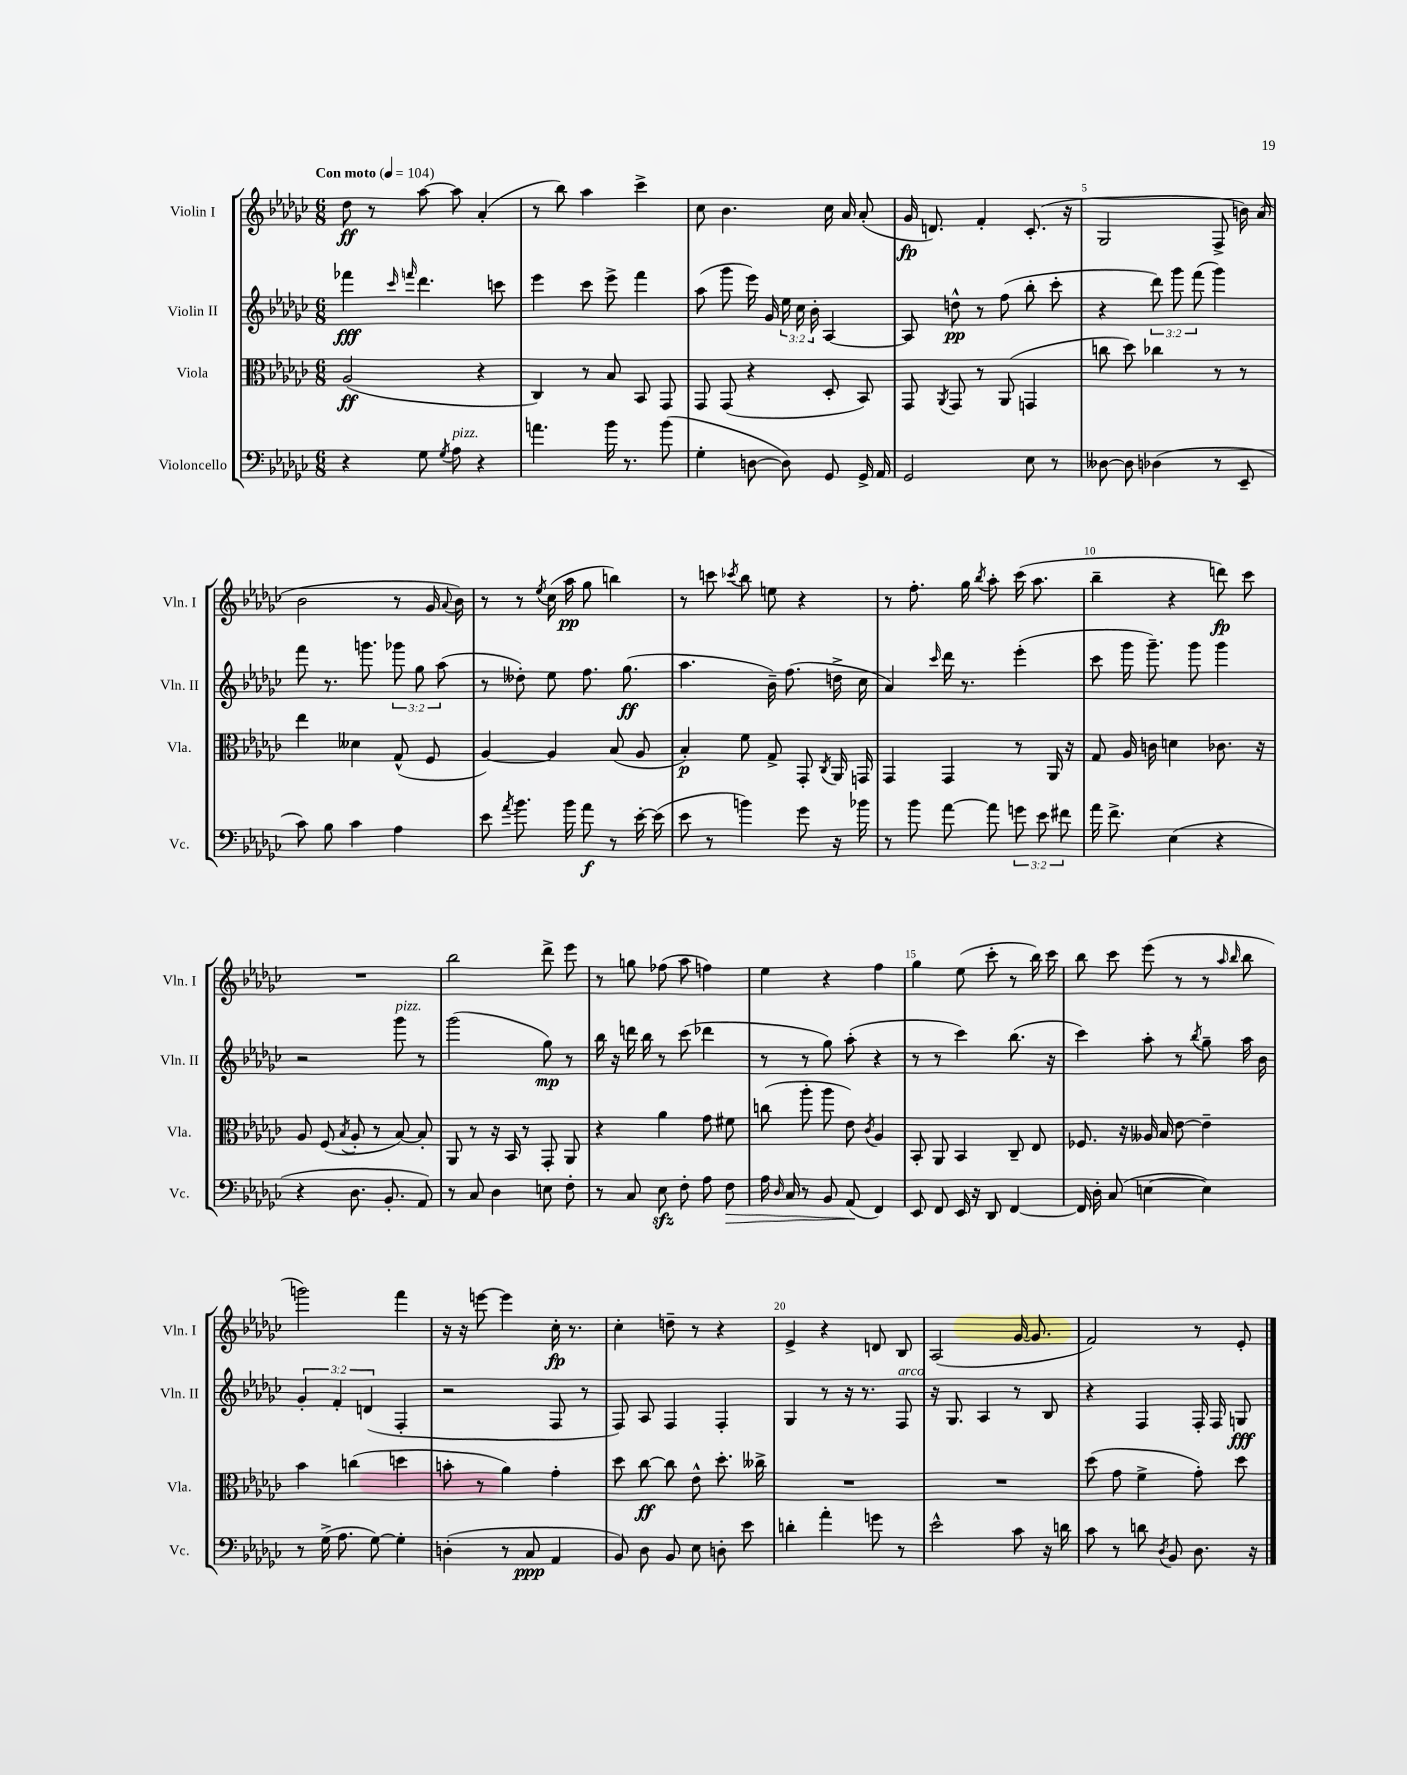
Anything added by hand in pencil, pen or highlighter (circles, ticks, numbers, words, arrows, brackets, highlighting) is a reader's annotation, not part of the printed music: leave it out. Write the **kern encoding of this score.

**kern	**kern	**kern	**kern
*staff4	*staff3	*staff2	*staff1
*clefF4	*clefC3	*clefG2	*clefG2
*k[b-e-a-d-g-c-]	*k[b-e-a-d-g-c-]	*k[b-e-a-d-g-c-]	*k[b-e-a-d-g-c-]
*M6/8	*M6/8	*M6/8	*M6/8
*MM104	*MM104	*MM104	*MM104
4r	(2A-/	4fff-\	8dd-\
.	.	.	8r
.	.	16qqccc-/	.
.	.	16qqfff/	.
8G-\	.	4.ddd-\	[8aa-\
8qG-/	.	.	.
8A-\	.	.	8aa-\]
4r	4r	.	(4a-'/
.	.	8ccc\	.
=	=	=	=
4.a\	4C-/)	4eee-\	8r
.	.	.	8bb-\)
.	8r	8ccc-\	4aa-\
16b-\	8B-/	8eee-^\	.
8.r	.	.	.
.	8BB-/	4fff\	4ccc-^\
(8b-\	8GG-/	.	.
=	=	=	=
4G-'\	8GG-/	(8aa-\	8cc-\
.	(8GG-/	8ggg-\	4.b-\
[8D\	4r	16eee-\)	.
.	.	16g-/	.
8D\])	.	24ee-\	.
.	.	24cc-\	.
.	.	24b-'\	.
8GG-/	8D-'/	[4A-/	16cc-\
.	.	.	16a-/
16GG-^/	8BB-/)	.	(8a-'/
16AA-/	.	.	.
=	=	=	=
2GG-/	8GG-/	8A-/]	16g-/
.	.	.	8.d/)
.	8qAA-/	.	.
.	8GG-/	8dd^^\	.
.	8r	8r	4f'/
.	(8AA-/	(8ff\	.
8E-\	4GG/	8bb-'\	(8.c-'/
8r	.	8ccc-'\	.
.	.	.	16r
=	=	=	=
[8D--\	8cc\	4r	2G-/
8D--\]	8dd-\)	.	.
(4D-\	4cc-\	12ddd-\)	.
.	.	12ggg-\	.
.	.	(12fff\	.
8r	8r	4ggg-\)	8F^/
8EE-~/	8r	.	16b\)
.	.	.	(16a-/
=	=	=	=
8c-\)	4ee-\	8fff\	2b-\
8B-\	.	8.r	.
4c-\	4d--\	.	.
.	.	8.ggg\	.
4A-\	(8G-^^/	12ggg-\	8r
.	.	12gg-\	.
.	8F/	.	16g-/
.	.	(12aa-\	.
.	.	.	8qqa-/
.	.	.	16b-\)
=	=	=	=
8e-\	[4A-/)	8r	8r
8qa-/	.	.	.
8.b-\	.	8dd--'\)	8r
.	.	.	8qee-/
.	4A-/]	8ee-\	(16cc-\
16b-\	.	.	16aa-\
8a-\	.	8.ff\	8gg-\
8r	(8B-/	.	4bb\)
.	.	(8.gg-\	.
[16e-'\	8A-/	.	.
(16e-\]	.	.	.
=	=	=	=
8e-\	4B-'/)	4.aa-\	8r
8r	.	.	8ccc\
.	.	.	8qccc-/
4b\)	8f\	.	8bb-\
.	8G-^/	16b-~\)	8ee\
.	.	(8.ff\	.
8g-\	8GG-'/	.	4r
.	8qC-/	.	.
16r	16AA-/	16dd^\	.
16b-\	16GG/	16cc-\	.
=	=	=	=
8r	4GG-/	4a-/)	8r
8b-\	.	.	8.ff'\
.	.	16qqccc-/	.
[8a-\	4GG-/	16ddd-\	.
.	.	8.r	16gg-\
.	.	.	8qbb-/
8a-\]	.	.	8aa-'\
12g\	8r	(4eee-'\	(16ccc-\
.	.	.	8.aa-\
12e-\	.	.	.
.	16AA-/	.	.
12f#\	.	.	.
.	16r	.	.
=	=	=	=
16a-\	8G-/	8ccc-\	4bb-~\
8.f^\	.	.	.
.	16A-/	16ggg-\	.
.	16c\	8.ggg-~\)	.
(4E-\	4d\	.	4r
.	.	8ggg-\	.
4r	8.c-\	4ggg-\	8ddd\)
.	.	.	8ccc-\
.	16r	.	.
=	=	=	=
4r	8A-/	2r	2.r
.	(8F/	.	.
.	8qB-/	.	.
8.D-\	8A-'/	.	.
.	8r	.	.
8.BB-'/	.	.	.
.	[8B-/)	8ggg-\	.
8AA-/)	8B-'/]	8r	.
=	=	=	=
8r	8AA-/	(2ggg-\	2bb-\
8C-/	8r	.	.
4D-\	16r	.	.
.	16BB-/	.	.
.	8r	.	.
8E\	8GG-'/	8gg-\)	8ddd-^\
8F'\	8AA-/	8r	8eee-\
=	=	=	=
8r	4r	16bb-\	8r
.	.	16r	.
8C-/	.	16ddd\	8gg\
.	.	16bb-\	.
8E-\	4a-\	8r	(8ff-\
8F'\	.	(8ccc-\	8aa-\
8A-\	8g-\	4ddd-\	4ff\)
8F\	8f#\	.	.
=	=	=	=
16A-\	(8cc\	8r	4ee-\
16qqD-/	.	.	.
16C-/	.	.	.
8r	8aa-'\	8r	.
8BB-/	8aa-\	8gg-\)	4r
(8AA-/	8e-\)	(8aa-'\	.
.	8qc-/	.	.
4FF/)	4A-/	4r	4ff\
=	=	=	=
8EE-/	8BB-'/	8r	4gg-\
8FF/	8AA-/	8r	.
16EE-/	4BB-/	4ccc-\)	(8ee-\
16r	.	.	.
8DD-/	.	.	8ccc-'\
[4FF/	8C-~/	(8.bb-\	8r
.	8E-/	.	16bb-\)
.	.	16r	16ccc-\
=	=	=	=
16FF/]	8.F-/	4ccc-\)	8bb-\
16D-'\	.	.	.
(8C-/	.	.	8ccc-\
.	16r	.	.
[4E\	16A--/	8aa-'\	(8eee-\
.	16B-/	.	.
.	[8e-\	8r	8r
.	.	8qbb-/	.
4E\])	4e-~\]	8gg-~\	8r
.	.	.	16qqaa-/
.	.	.	16qqbb-/
.	.	16aa-\	8bb-\
.	.	16b-\	.
=	=	=	=
8r	4b-\	6g-'/	2ggg\)
(16G-^\	.	.	.
.	.	6f'/	.
8.A-\	.	.	.
.	(4cc\	.	.
.	.	(6d/	.
[8G-\)	.	.	.
4G-'\]	4dd\	4F'/	4fff\
=	=	=	=
(4D'\	8b'\	2r	16r
.	.	.	16r
.	8r	.	[8eee\
8r	4a-\)	.	4eee\]
8C-/	.	.	.
4AA-/	4g-'\	8F/	16cc-'\
.	.	.	8.r
.	.	8r	.
=	=	=	=
8BB-/)	8dd-\	8F/)	4cc-'\
8D-\	[8cc-\	8A-/	.
8BB-/	8cc-\]	4F/	8dd~\
8E-\	8e-^^\	.	8r
8D'\	8.dd-'\	4F'/	4r
8e-\	.	.	.
.	16cc--^\	.	.
=	=	=	=
4d'\	2.r	4G-/	4e-^/
4a-'\	.	8r	4r
.	.	16r	.
.	.	8.r	.
8g\	.	.	8d/
8r	.	8F/	8B-/
=	=	=	=
2e-^^\	2.r	16r	(2A-/
.	.	8.G-/	.
.	.	4A-/	.
8c-\	.	8r	[16g-/
.	.	.	8.g-/]
16r	.	8B-/	.
16d\	.	.	.
=	=	=	=
8c-\	(8dd-\	4r	2f/)
8r	8g-\	.	.
8d\	4f^\	4F/	.
8qD-/	.	.	.
8BB-/	.	.	.
8.D-\	8g-'\)	16F'/	8r
.	.	16F/	.
.	8dd-\	8G/	8e-'/
16r	.	.	.
==	==	==	==
*-	*-	*-	*-
